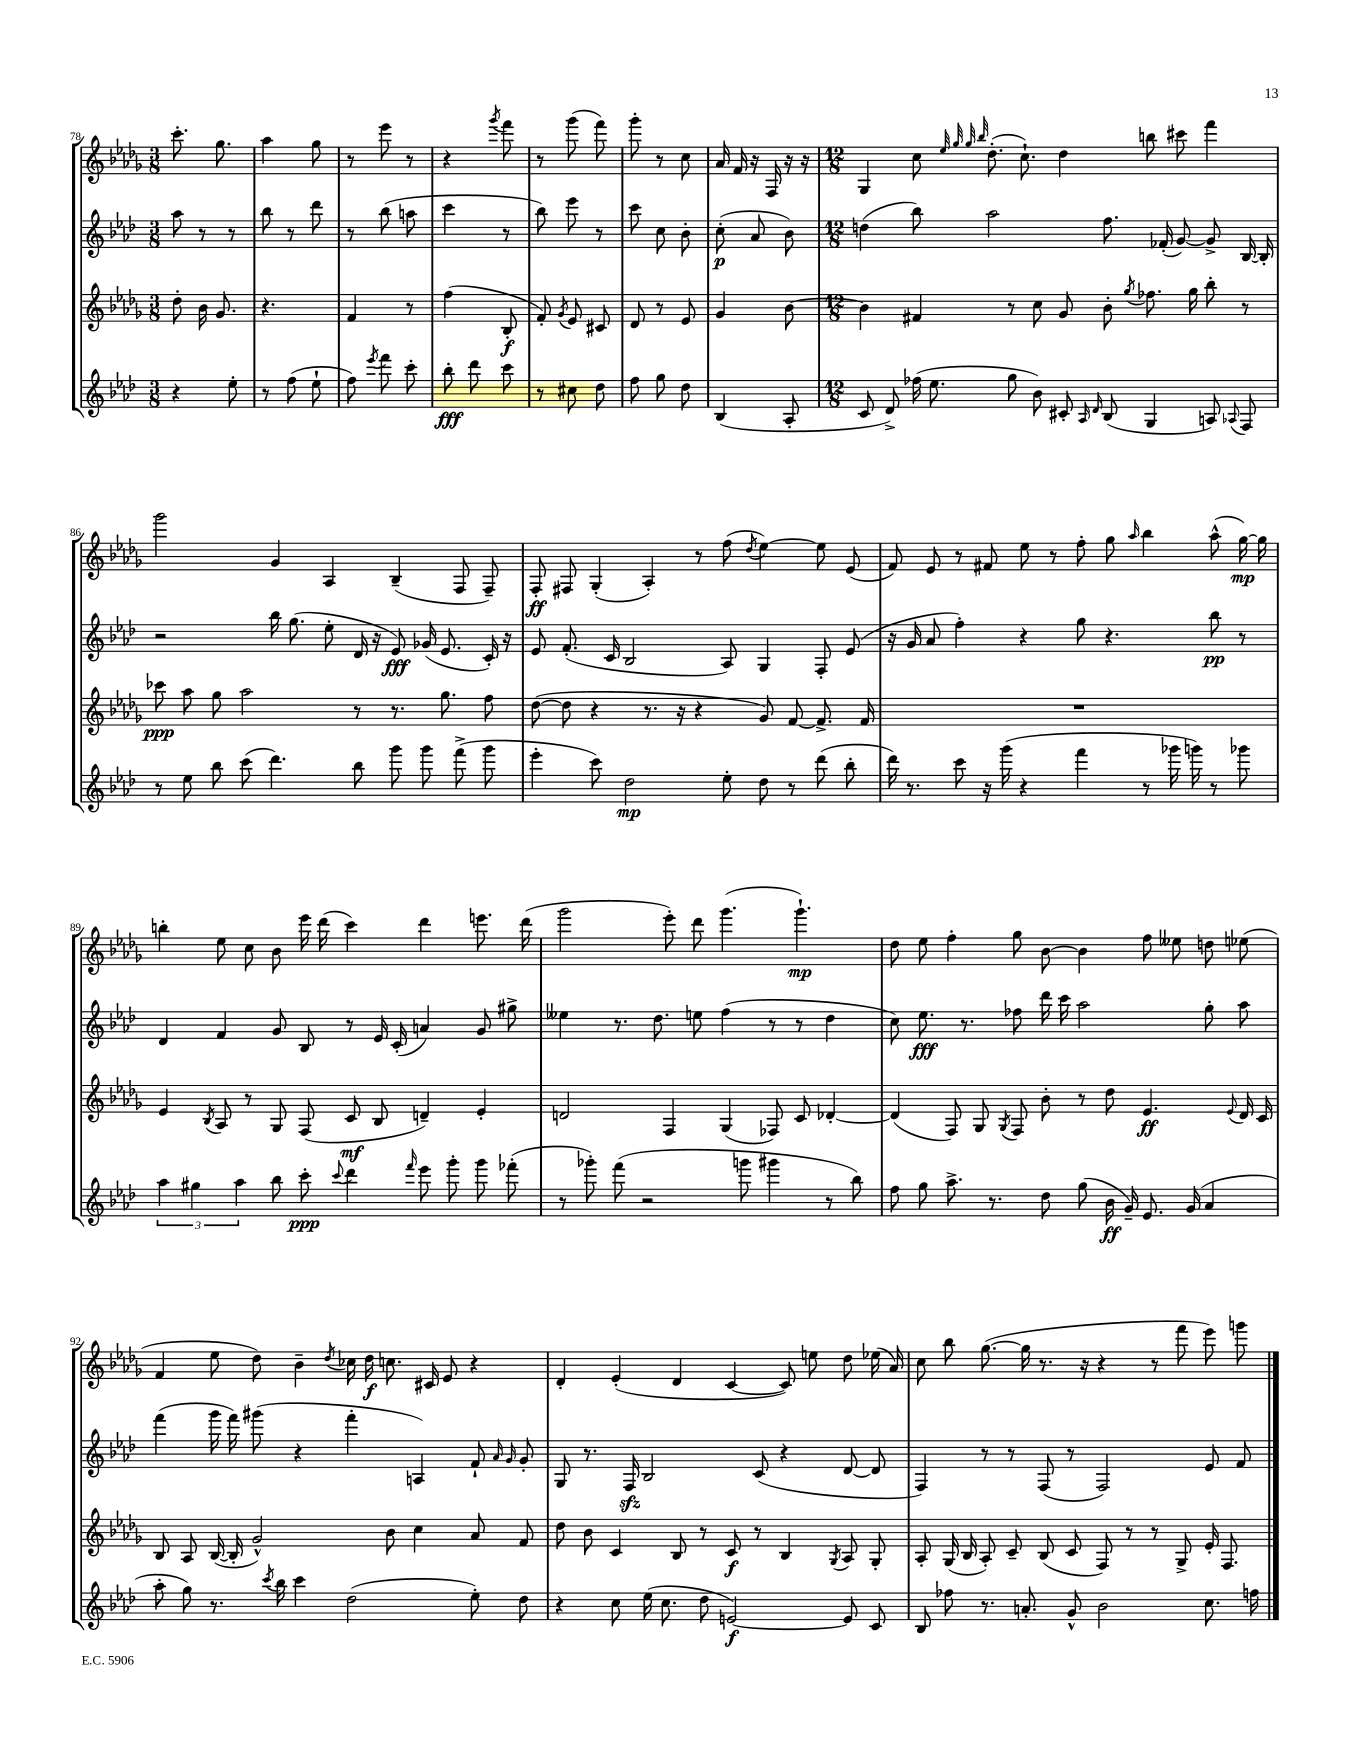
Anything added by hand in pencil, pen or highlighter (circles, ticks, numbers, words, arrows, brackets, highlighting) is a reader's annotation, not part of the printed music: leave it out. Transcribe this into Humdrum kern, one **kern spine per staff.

**kern	**kern	**kern	**kern
*staff4	*staff3	*staff2	*staff1
*clefG2	*clefG2	*clefG2	*clefG2
*k[b-e-a-d-]	*k[b-e-a-d-g-]	*k[b-e-a-d-]	*k[b-e-a-d-g-]
*M3/8	*M3/8	*M3/8	*M3/8
4r	8dd-'	8aa-	8.ccc'
.	16b-	8r	.
.	8.g-	.	8.gg-
8ee-'	.	8r	.
=	=	=	=
8r	4.r	8bb-	4aa-
(8ff	.	8r	.
8ee-`	.	8ddd-	8gg-
=	=	=	=
8ff)	4f	8r	8r
8qeee-	.	.	.
8fff	.	(8bb-	8eee-
8ccc'	8r	8aa	8r
=	=	=	=
8bb-'	(4ff	4ccc	4r
8ddd-	.	.	.
.	.	.	8qggg-
8ccc	8B-'	8r	8fff
=	=	=	=
8r	8f')	8bb-)	8r
.	8qg-	.	.
8cc#	8e-	8eee-	(8ggg-
8dd-	8c#	8r	8fff)
=	=	=	=
8ff	8d-	8ccc	8ggg-'
8gg	8r	8cc	8r
8dd-	8e-	8b-'	8cc
=	=	=	=
(4B-	4g-	(8cc'	16a-
.	.	.	16f
.	.	8a-	16r
.	.	.	16F
8A-'	[8b-	8b-)	16r
.	.	.	16r
=	=	=	=
*M12/8	*M12/8	*M12/8	*M12/8
8c	4b-]	(4dd	4G-
8d-^)	.	.	.
(16ff-	4f#	8bb-)	8cc
8.ee-	.	.	.
.	.	.	32qqee-
.	.	.	32qqgg-
.	.	.	32qqgg-
.	.	.	32qqbb-
.	.	2aa-	(8.dd-'
8gg	8r	.	.
.	.	.	8.cc`)
8b-)	8cc	.	.
8c#'	8g-	.	4dd-
16qqA-	.	.	.
16qqd-	.	.	.
(8B-	8b-'	8.ff	.
.	8qgg-	.	.
4G	8.ff-	.	8bb
.	.	(16f-'	.
.	.	[8g)	8ccc#
.	16gg-	.	.
8A)	8bb-'	8g^]	4fff
8qqA-	.	.	.
8F	8r	[16B-	.
.	.	16B-']	.
=	=	=	=
8r	8ccc-	2r	2ggg-
8ee-	8aa-	.	.
8bb-	8gg-	.	.
(8ccc	2aa-	.	.
4.ddd-)	.	16bb-	4g-
.	.	(8.gg	.
.	.	8ee-'	4A-
8bb-	8r	16d-	.
.	.	16r	.
8ggg	8.r	8e-)	(4B-~
8ggg	.	(16g-	.
.	8.gg-	8.e-	.
(8fff^	.	.	8F
8ggg	8ff	16c')	8F~)
.	.	16r	.
=	=	=	=
4eee-'	([8dd-	8e-	8F'
.	8dd-]	(8.f'	8F#
8ccc)	4r	.	(4G-'
.	.	16c	.
2dd-	.	2B-	.
.	8.r	.	4A-')
.	16r	.	.
.	4r	.	8r
8ee-'	.	8A-)	(8ff
.	.	.	8qdd-
8dd-	8g-)	4G	[4ee-)
8r	[8f	.	.
(8ddd-	8.f^]	8F'	8ee-]
8bb-'	.	(8e-	(8e-
.	16f	.	.
=	=	=	=
16ddd-)	1.r	16r	8f)
8.r	.	16g	.
.	.	8a-	8e-
8ccc	.	4ff')	8r
16r	.	.	8f#
(16ggg	.	.	.
4r	.	4r	8ee-
.	.	.	8r
4fff	.	8gg	8ff'
.	.	4.r	8gg-
.	.	.	16qqaa-
8r	.	.	4bb-
16ggg-	.	.	.
16ggg)	.	.	.
8r	.	8bb-	(8aa-^^
8ggg-	.	8r	[16gg-)
.	.	.	16gg-]
=	=	=	=
6aa-	4e-	4d-	4bb'
6gg#	.	.	.
.	8qB-	.	.
.	8A-	4f	8ee-
6aa-	.	.	.
.	8r	.	8cc
8bb-	8G-	8g	8b-
8ccc'	(8F	8B-	16eee-
.	.	.	(16ddd-
8qqccc	.	.	.
4ddd-	8c	8r	4ccc)
.	8B-	16e-	.
.	.	(16c'	.
16qqfff	.	.	.
8eee-	4d~)	4a)	4ddd-
8ggg'	.	.	.
8ggg	4e-'	8g	8.eee
(8fff-'	.	8gg#^	.
.	.	.	(16ddd-
=	=	=	=
8r	2d	4ee--	2ggg-
8ggg-')	.	.	.
(8fff	.	8.r	.
2r	.	.	.
.	.	8.dd-	.
.	4F	.	8eee-')
.	.	8ee	8ddd-
.	(4G-	(4ff	(4.ggg-
8ggg	.	.	.
4ggg#	8F-)	8r	.
.	8c	8r	4.ggg-`)
8r	[4d-'	4dd-	.
8bb-)	.	.	.
=	=	=	=
8ff	(4d-]	8cc)	8dd-
8gg	.	8.ee-	8ee-
8.aa-^	8F)	.	4ff'
.	.	8.r	.
.	8G-	.	.
8.r	.	.	.
.	8qG-	.	.
.	8F	8ff-	8gg-
8dd-	8b-'	16ddd-	[8b-
.	.	16ccc	.
(8gg	8r	2aa-	4b-]
16b-	8dd-	.	.
16g~)	.	.	.
8.e-	4.e-	.	8ff
.	.	.	8ee--
(16g	.	.	.
4a-	.	8gg'	8dd
.	8qqe-	.	.
.	16d-	8aa-	(8ee-
.	16c	.	.
=	=	=	=
8aa-'	8B-	(4fff	4f
8gg)	8A-	.	.
8.r	([16B-	16ggg	8ee-
.	16B-']	16fff)	.
.	2g-^^)	(8ggg#	8dd-)
8qccc	.	.	.
16bb-	.	.	.
4ccc	.	4r	4b-~
.	.	.	8qdd-
(2dd-	.	4fff'	16cc-
.	.	.	16dd-
.	8b-	.	8.cc
.	4cc	4A)	.
.	.	.	16c#
.	.	.	8e-
8ee-')	8a-	8f`	4r
.	.	16qqa-	.
.	.	16qqg	.
8dd-	8f	8g'	.
=	=	=	=
4r	8dd-	8G	4d-'
.	8b-	8.r	.
8cc	4c	.	(4e-'
.	.	16F	.
(16ee-	.	2B-	.
8.cc	.	.	.
.	8B-	.	4d-
8dd-	8r	.	.
[2e)	8c	.	[4c
.	8r	(8c	.
.	4B-	4r	8c])
.	.	.	8ee
.	8qG-	.	.
8e]	8A-	[8d-	8dd-
8c	8G-'	8d-]	(16ee-
.	.	.	16a-)
=	=	=	=
8B-	8A-'	4F)	8cc
8ff-	(16G-	.	8bb-
.	16B-	.	.
8.r	8A-')	8r	([8.gg-
.	8c~	8r	.
8.a'	.	.	16gg-]
.	(8B-	(8F	8.r
8g^^	8c	8r	.
.	.	.	16r
2b-	8F)	2F)	4r
.	8r	.	.
.	8r	.	8r
.	8G-^	.	8fff
8.cc	16e-'	8e-	8eee-)
.	8.F	.	.
.	.	8f	8ggg
16ff	.	.	.
==	==	==	==
*-	*-	*-	*-
